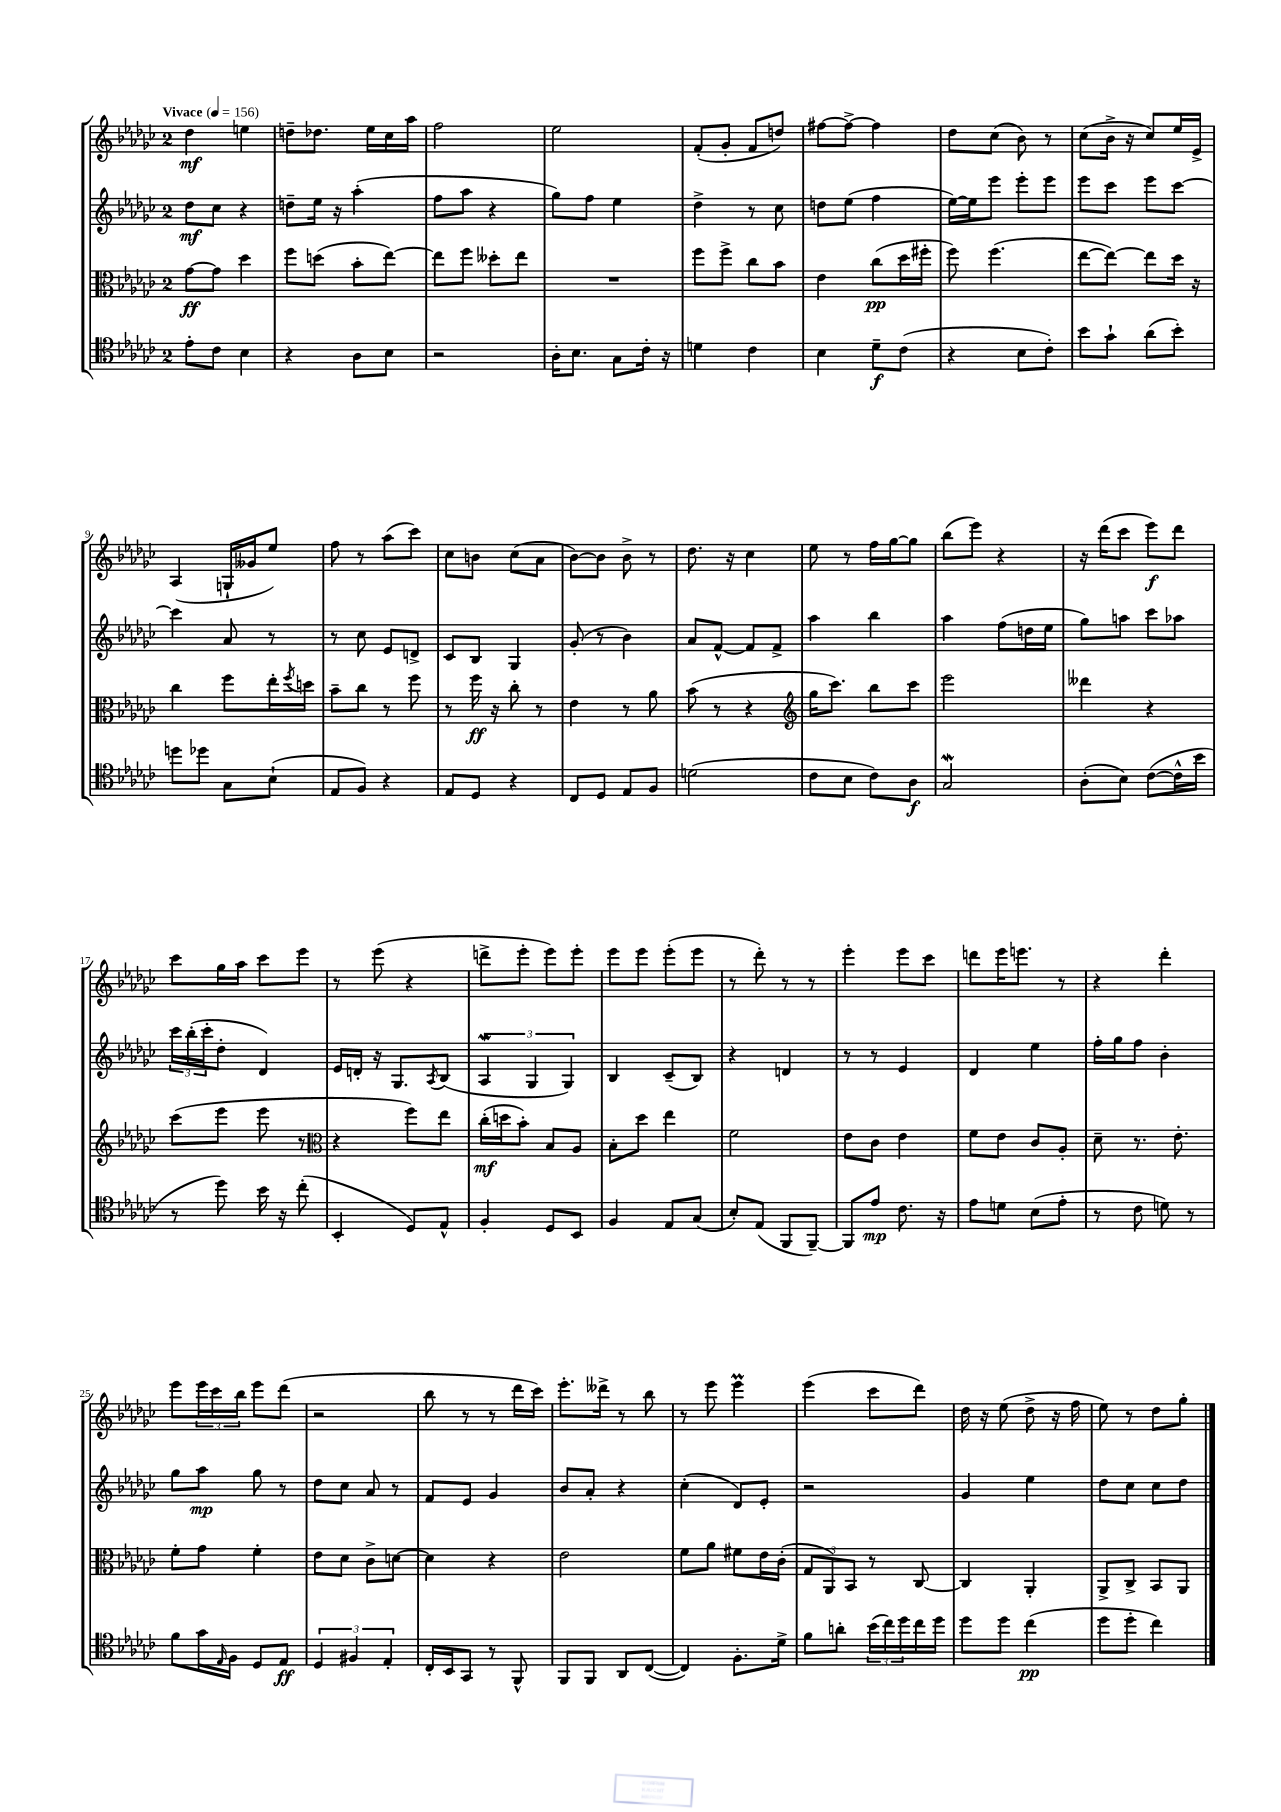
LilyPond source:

<<
\new StaffGroup <<
\new Staff = "s0" {
    \clef treble \key ges \major \once \override Staff.TimeSignature.style = #'single-digit \time 2/4 \tempo "Vivace" 4 = 156
    des''4\mf e''4 |
    d''8-- des''8. ees''16 ces''16 aes''16 |
    f''2 |
    ees''2 |
    f'8-.( ges'8-. f'8 d''8) |
    fis''8~ fis''8~-> fis''4 |
    des''8 ces''8( bes'8) r8 |
    ces''8( bes'16-> r16 ces''8) ees''16 ees'16-> |
    aes4( g16-! geses'16 ees''8) |
    f''8 r8 aes''8( ces'''8) |
    ces''8 b'8 ces''8( aes'8 |
    bes'8~) bes'8 bes'8-> r8 |
    des''8. r16 ces''4 |
    ees''8 r8 f''16 ges''16~ ges''8 |
    bes''8( ees'''8) r4 |
    r16 des'''16( ces'''8 ees'''8\f) des'''8 |
    ces'''8 ges''16 aes''16 ces'''8 ees'''8 |
    r8 ees'''8( r4 |
    d'''8-> ees'''8-. ees'''8) ees'''8-. |
    ees'''8 ees'''8 ees'''8-.( ees'''8 |
    r8 des'''8-.) r8 r8 |
    ees'''4-. ees'''8 ces'''8 |
    d'''8 ees'''16 e'''8. r8 |
    r4 des'''4-. |
    ees'''8 \tuplet 3/2 { ees'''16 ces'''16 bes''16 } ees'''8 des'''8( |
    r2 |
    bes''8 r8 r8 des'''16 ces'''16) |
    ees'''8.-. deses'''16-> r8 bes''8 |
    r8 ees'''8 ees'''4\prall |
    ees'''4( ces'''8 des'''8) |
    des''16 r16 ees''8( des''8-> r16 f''16 |
    ees''8) r8 des''8 ges''8-. \bar "|." |
}
\new Staff = "s1" {
    \clef treble \key ges \major \once \override Staff.TimeSignature.style = #'single-digit \time 2/4
    des''8\mf ces''8 r4 |
    d''8-- ees''16 r16 aes''4-.( |
    f''8 aes''8 r4 |
    ges''8) f''8 ees''4 |
    des''4-> r8 ces''8 |
    d''8 ees''8( f''4 |
    ees''16~) ees''16 ees'''8 ees'''8-. ees'''8 |
    ees'''8 ces'''8 ees'''8 ces'''8~ |
    ces'''4 aes'8 r8 |
    r8 ces''8 ees'8 d'8-> |
    ces'8 bes8 ges4 |
    ges'8-.( r8 bes'4) |
    aes'8 f'8~-^ f'8 f'8-> |
    aes''4 bes''4 |
    aes''4 f''8( d''16 ees''16 |
    ges''8) a''8 ces'''8 aes''8 |
    \tuplet 3/2 { ces'''16 bes''16-.( ces'''16-. } des''8-. des'4) |
    ees'16 d'16-. r16 ges8. \acciaccatura { aes8 } bes8( |
    \tuplet 3/2 { aes4\mordent ges4 ges4) } |
    bes4 ces'8--( bes8) |
    r4 d'4 |
    r8 r8 ees'4 |
    des'4 ees''4 |
    f''16-. ges''16 f''8 bes'4-. |
    ges''8 aes''8\mp ges''8 r8 |
    des''8 ces''8 aes'8 r8 |
    f'8 ees'8 ges'4 |
    bes'8 aes'8-. r4 |
    ces''4-.( des'8) ees'8-. |
    r2 |
    ges'4 ees''4 |
    des''8 ces''8 ces''8 des''8 \bar "|." |
}
\new Staff = "s2" {
    \clef alto \key ges \major \once \override Staff.TimeSignature.style = #'single-digit \time 2/4
    ges'8~\ff ges'8 des''4 |
    f''8 d''8( bes'8-. ees''8~) |
    ees''8 f''8 deses''8-. ees''8 |
    R2 |
    f''8 f''8-> ces''8 bes'8 |
    ees'4 ces''8\pp( des''16 fis''16-. |
    f''8) f''4.( |
    ees''8~ ees''8~) ees''8 des''16 r16 |
    ces''4 f''8 ees''16-. \acciaccatura { f''8 } d''16 |
    bes'8-- ces''8 r8 f''8 |
    r8 f''16\ff r16 ces''8-. r8 |
    ees'4 r8 aes'8 |
    bes'8( r8 r4 |
    \clef treble ges''16 ces'''8.) bes''8 ces'''8 |
    ees'''2 |
    deses'''4 r4 |
    ces'''8( ees'''8 ees'''8 r8 |
    \clef alto r4 f''8) ees''8 |
    ces''16-.\mf( d''16 bes'8-.) bes8 aes8 |
    bes8-. des''8 ees''4 |
    f'2 |
    ees'8 ces'8 ees'4 |
    f'8 ees'8 ces'8 aes8-. |
    des'8-- r8. ees'8.-. |
    f'8-. ges'8 f'4-. |
    ees'8 des'8 ces'8-> d'8~ |
    d'4 r4 |
    ees'2 |
    f'8 aes'8 fis'8 ees'16 ces'16-.( |
    \tuplet 3/2 { ges8 aes,8) bes,8 } r8 ces8~ |
    ces4 aes,4-. |
    aes,8-> ces8-> bes,8 aes,8 \bar "|." |
}
\new Staff = "s3" {
    \clef tenor \key ges \major \once \override Staff.TimeSignature.style = #'single-digit \time 2/4
    ees'8-. ces'8 bes4 |
    r4 aes8 bes8 |
    r2 |
    aes16-. bes8. ges8 ces'16-. r16 |
    d'4 ces'4 |
    bes4 des'8--\f ces'8( |
    r4 bes8 ces'8-.) |
    bes'8 ges'8-! aes'8( bes'8-.) |
    d''8 des''8 ges8 bes8-!( |
    ees8 f8) r4 |
    ees8 des8 r4 |
    ces8 des8 ees8 f8 |
    d'2( |
    ces'8 bes8 ces'8) aes8\f |
    ges2\mordent |
    aes8-.( bes8) ces'8~( ces'16-^ bes'16 |
    r8 des''8) bes'16 r16 ces''8-.( |
    bes,4-. des8) ees8-^ |
    f4-. des8 bes,8 |
    f4 ees8 ges8( |
    bes8-.) ees8( f,8 f,8~--) |
    f,8 ees'8\mp ces'8. r16 |
    ees'8 d'8 bes8( ees'8-. |
    r8 ces'8 d'8) r8 |
    f'8 ges'16 \grace { ees16 } f16 des8 ees8\ff |
    \tuplet 3/2 { des4 fis4 ees4-. } |
    ces16-. bes,16 ges,8 r8 f,8-^ |
    f,8 f,8 aes,8 ces8~( |
    ces4) f8.-. des'16-> |
    f'8 a'8-. \tuplet 3/2 { bes'16( ces''16) des''16 } ces''16 des''16 |
    des''8 des''8 ces''4\pp( |
    des''8 des''8-. ces''4) \bar "|." |
}
>>
>>
